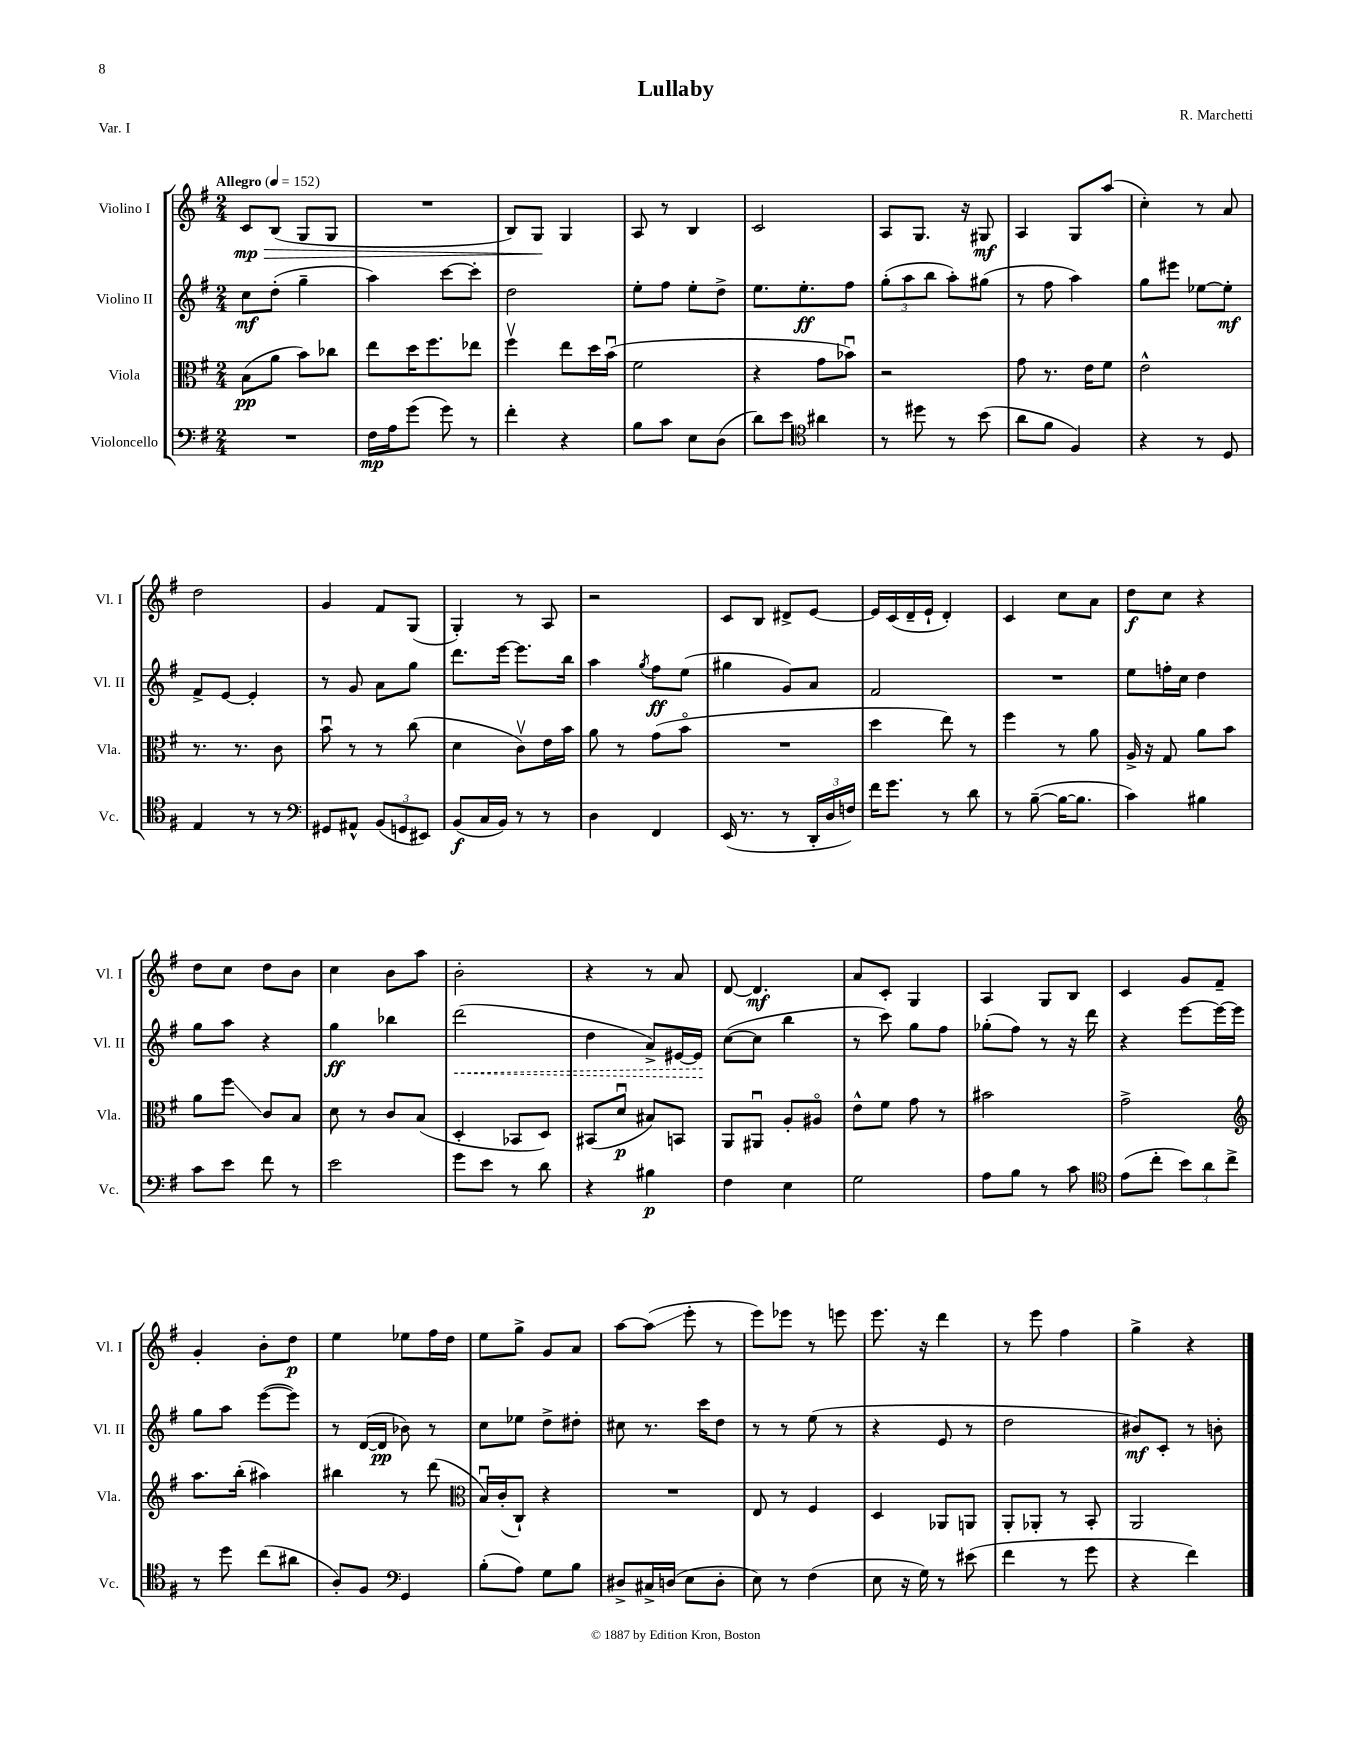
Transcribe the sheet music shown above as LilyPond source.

\header { title = "Lullaby" composer = "R. Marchetti" piece = "Var. I" }
<<
\new StaffGroup <<
\new Staff = "s0" \with { instrumentName = "Violino I" shortInstrumentName = "Vl. I" } {
    \clef treble \key g \major \numericTimeSignature \time 2/4 \tempo "Allegro" 4 = 152
    c'8\mp\> b8( g8 g8 |
    R2 |
    b8) g8\! g4 |
    a8 r8 b4 |
    c'2 |
    a8 g8. r16 gis8\mf |
    a4 g8 a''8( |
    c''4-.) r8 a'8 |
    d''2 |
    g'4 fis'8 g8( |
    g4-.) r8 a8 |
    r2 |
    c'8 b8 dis'8-> e'8~ |
    e'16 c'16( d'16-- e'16-! d'4-.) |
    c'4 c''8 a'8 |
    d''8\f c''8 r4 |
    d''8 c''8 d''8 b'8 |
    c''4 b'8 a''8 |
    b'2-. |
    r4 r8 a'8 |
    d'8~ d'4.\mf |
    a'8 c'8-. g4 |
    a4 g8 b8 |
    c'4 g'8 fis'8-- |
    g'4-. b'8-. d''8\p |
    e''4 ees''8 fis''16 d''16 |
    e''8 g''8-> g'8 a'8 |
    a''8~ a''8\glissando( e'''8-. r8 |
    e'''8) ees'''8 r8 e'''8 |
    e'''8. r16 d'''4 |
    r8 e'''8 fis''4 |
    g''4-> r4 \bar "|." |
}
\new Staff = "s1" \with { instrumentName = "Violino II" shortInstrumentName = "Vl. II" } {
    \clef treble \key g \major \numericTimeSignature \time 2/4
    c''8\mf d''8-.( g''4-- |
    a''4) c'''8~ c'''8-. |
    d''2 |
    e''8-. fis''8 e''8-. d''8-> |
    e''8. e''8.-.\ff fis''8 |
    \tuplet 3/2 { g''8-.( a''8 b''8 } a''8-.) gis''8( |
    r8 fis''8 a''4) |
    g''8 eis'''8 ees''8~ ees''8-.\mf |
    fis'8-> e'8~ e'4-. |
    r8 g'8 a'8 g''8 |
    d'''8. e'''16~ e'''8. b''16 |
    a''4 \acciaccatura { g''8 } fis''8\ff e''8( |
    gis''4 g'8) a'8 |
    fis'2 |
    R2 |
    e''8 f''16-. c''16 d''4 |
    g''8 a''8 r4 |
    g''4\ff bes''4 |
    \once \override Hairpin.style = #'dashed-line d'''2\<( |
    d''4 a'8->) eis'16~ eis'16\! |
    c''8~( c''8 b''4 |
    r8 c'''8) g''8 fis''8 |
    ges''8-.( fis''8) r8 r16 d'''16 |
    r4 e'''8~ e'''16~ e'''16 |
    g''8 a''8 e'''8~( e'''8) |
    r8 d'16~( d'16\pp bes'8) r8 |
    c''8 ees''8 d''8-> dis''8-. |
    cis''8 r8. c'''16 d''8 |
    r8 r8 e''8( r8 |
    r4 e'8 r8 |
    d''2 |
    bis'8\mf) c'8-. r8 b'8-. \bar "|." |
}
\new Staff = "s2" \with { instrumentName = "Viola" shortInstrumentName = "Vla." } {
    \clef alto \key g \major \numericTimeSignature \time 2/4
    b8\pp( a'8 b'8) ces''8 |
    e''8 d''16 fis''8. ees''8 |
    fis''4\upbow e''8 d''16 b'16\downbow( |
    fis'2 |
    r4 g'8 bes'8\downbow) |
    r2 |
    g'8 r8. e'16 fis'8 |
    e'2-^ |
    r8. r8. c'8 |
    b'8\downbow r8 r8 c''8( |
    d'4 c'8\upbow) e'16 b'16 |
    a'8 r8 g'8( b'8\flageolet |
    R2 |
    d''4 e''8) r8 |
    fis''4 r8 a'8 |
    a16-> r16 g8 a'8 b'8 |
    a'8 fis''8\glissando c'8 b8 |
    d'8 r8 c'8 b8( |
    d4-. bes,8 d8) |
    bis,8( d'8\downbow\p bis8) b,8 |
    a,8 ais,8\downbow a8-. ais8\flageolet |
    e'8-^ fis'8 g'8 r8 |
    bis'2 |
    g'2-> |
    \clef treble a''8. b''16-.( ais''4) |
    bis''4 r8 d'''8( |
    \clef alto b16\downbow) c'16-.( c8-!) r4 |
    R2 |
    e8 r8 fis4 |
    d4 aes,8 a,8 |
    a,8-. aes,8-. r8 b,8-. |
    a,2 \bar "|." |
}
\new Staff = "s3" \with { instrumentName = "Violoncello" shortInstrumentName = "Vc." } {
    \clef bass \key g \major \numericTimeSignature \time 2/4
    R2 |
    fis16\mp a16 g'8( g'8) r8 |
    fis'4-. r4 |
    b8 c'8 e8 d8( |
    d'8) e'8 \clef tenor ais'4 |
    r8 dis''8 r8 b'8( |
    a'8 fis'8 fis4) |
    r4 r8 d8 |
    e4 r8 r8 |
    \clef bass gis,8 ais,8-^ \tuplet 3/2 { b,8( g,8 eis,8) } |
    b,8\f( c16 b,16) r8 r8 |
    d4 fis,4 |
    e,16( r8. r8 \tuplet 3/2 { d,16-. d16 f16) } |
    fis'16 g'8. r8 d'8 |
    r8 b8~--( b16~ b8. |
    c'4) bis4 |
    c'8 e'8 fis'8 r8 |
    e'2 |
    g'8 e'8 r8 d'8 |
    r4 bis4\p |
    fis4 e4 |
    g2 |
    a8 b8 r8 c'8 |
    \clef tenor e'8( c''8-. \tuplet 3/2 { b'8) a'8 c''8-> } |
    r8 d''8 c''8( ais'8 |
    a8-.) fis8 \clef bass g,4 |
    b8-.( a8) g8 b8 |
    dis8-> cis16-> d16( e8 d8-. |
    e8) r8 fis4( |
    e8 r16 g16) r8 eis'8( |
    fis'4 r8 g'8 |
    r4 fis'4) \bar "|." |
}
>>
>>
\layout { \context { \Score \remove "Bar_number_engraver" } }
